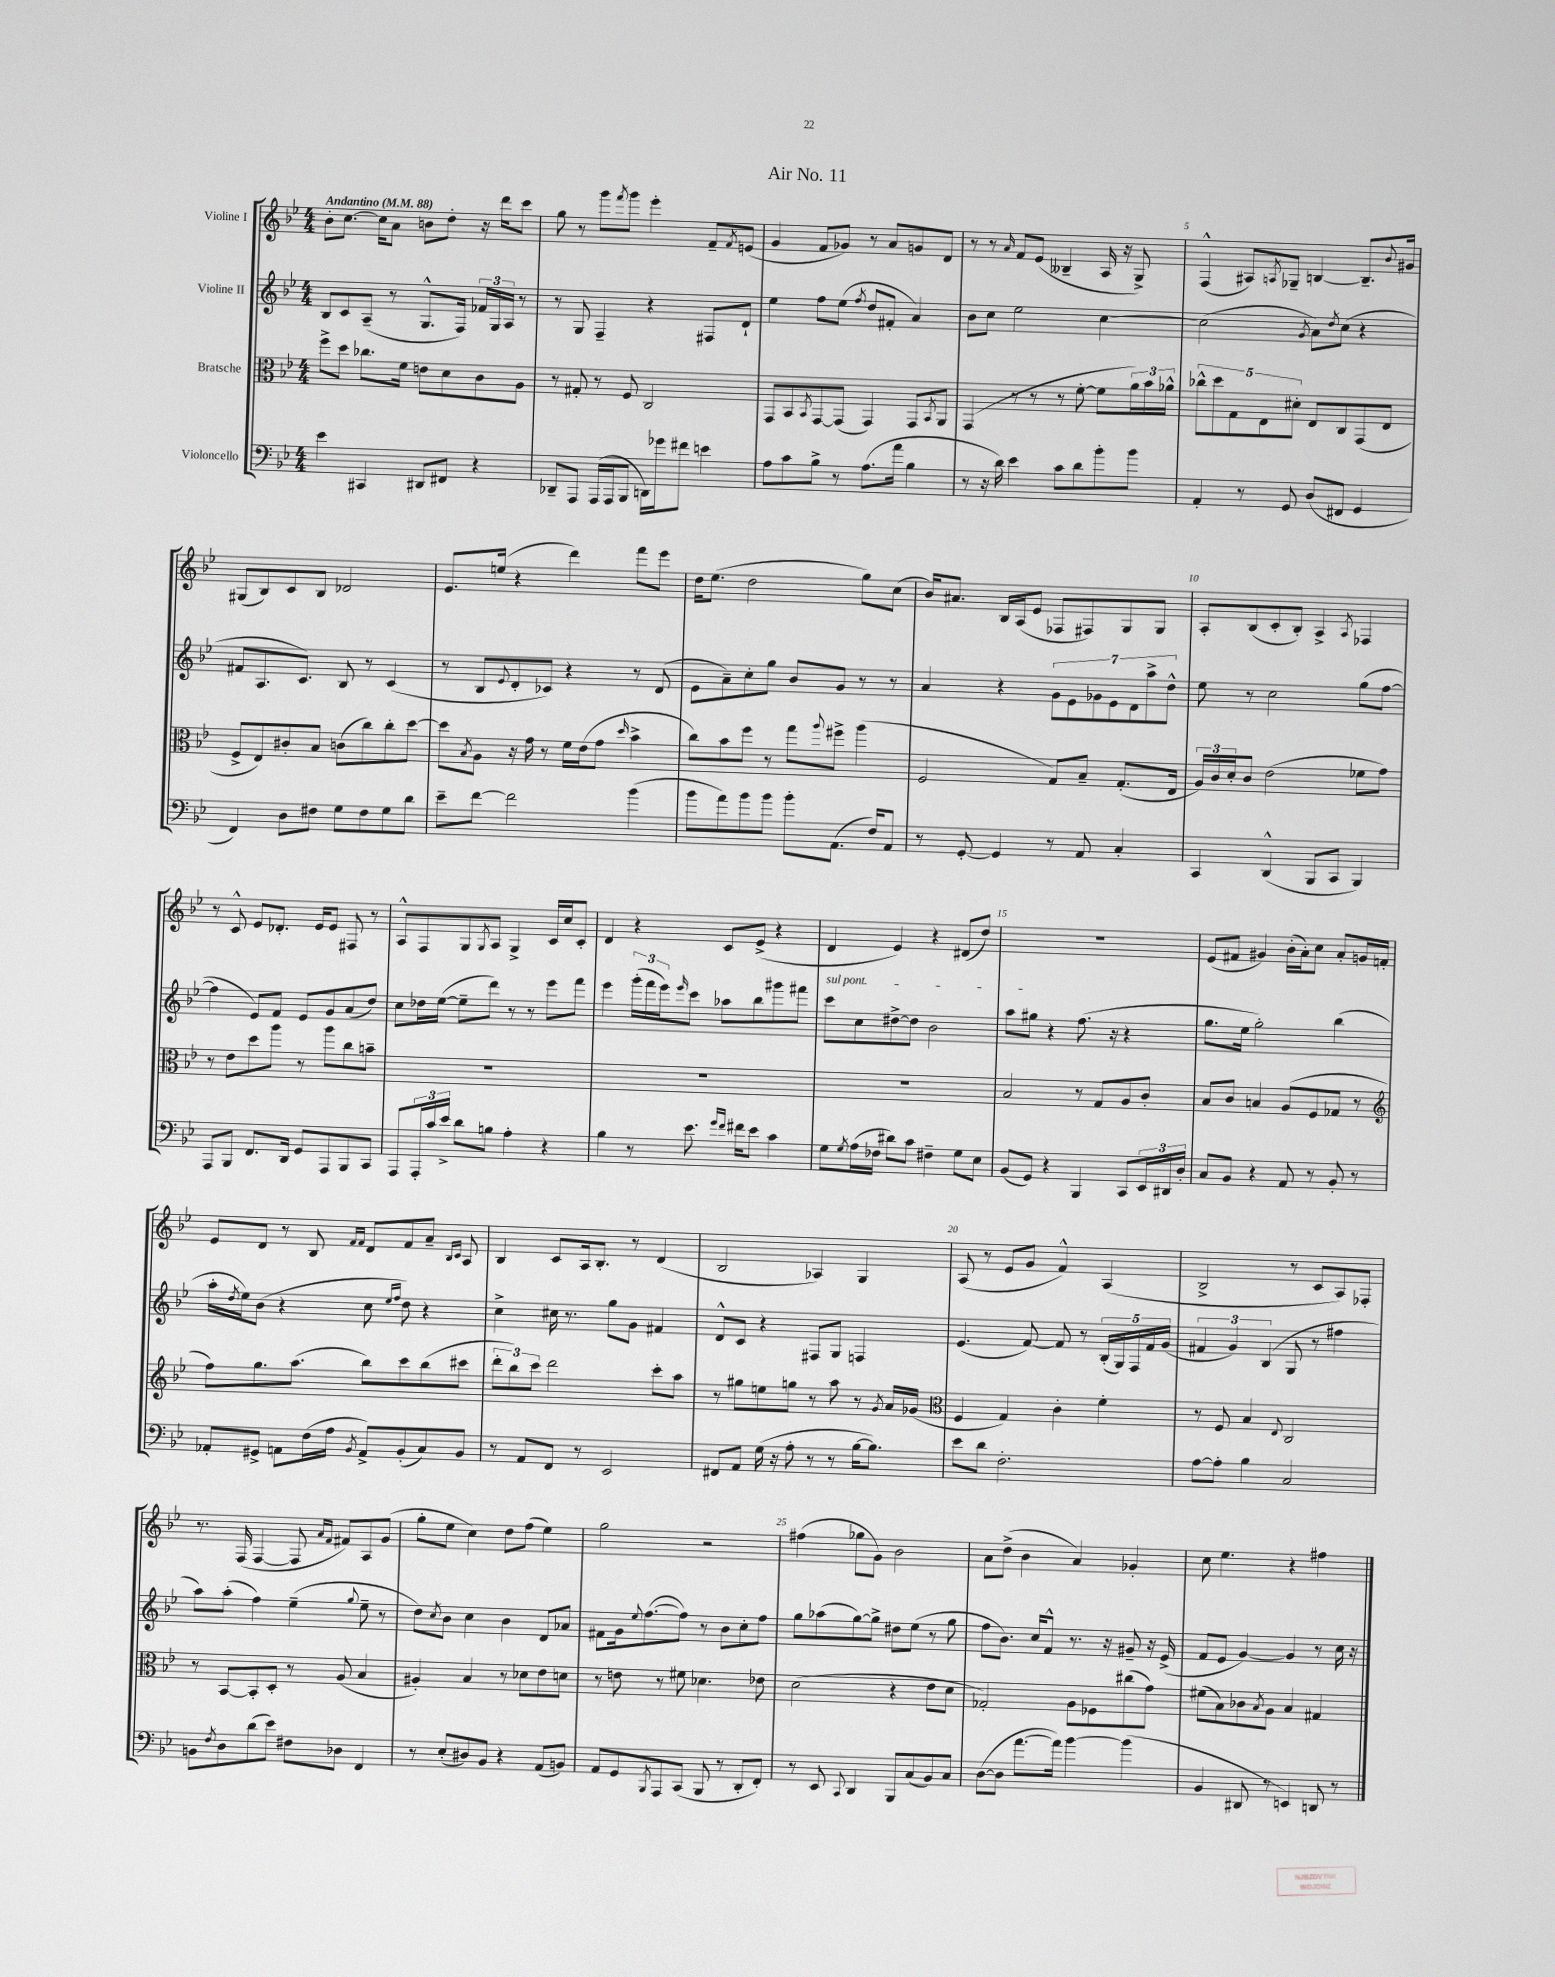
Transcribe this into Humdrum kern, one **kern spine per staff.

**kern	**kern	**kern	**kern
*part4	*part3	*part2	*part1
*staff4	*staff3	*staff2	*staff1
*I"Violoncello	*I"Bratsche	*I"Violine II	*I"Violine I
*clefF4	*clefC3	*clefG2	*clefG2
*k[b-e-]	*k[b-e-]	*k[b-e-]	*k[b-e-]
*M4/4	*M4/4	*M4/4	*M4/4
*MM88	*MM88	*MM88	*MM88
=1	=1	=1	=1
!	!	!	!LO:TX:a:B:t=Andantino
4e-\	8ff^\L	8B-/L	8b-'\L
.	8dd\J	8c/	[8.cc\J
4CC#X/	8.cc-X\L	(8A~/J	.
.	.	.	16cc\KL]
.	.	8r	8a\J
.	16f\Jk	.	.
8DD#X/L	8en\L	8.G^^/L	8bn\L
8FF#X/J	8d\	.	8dd'\J
.	.	16F/Jk)	.
4r	8c\	24f-X/LL	16r
.	.	24G/	.
.	.	.	16ddd\KL
.	.	24A/JJ	.
.	8A\J	8r	8ccc\J
=2	=2	=2	=2
8DD-X~/L	8r	8r	8gg\
8AAA/J	8G#X'/	8G/	8r
(16AAA/LL	8r	4F~/	8ggg\L
16AAA/J	.	.	.
.	.	.	8qfff/
8BBB-/J	8F/	.	8ggg\J
16DDn\LL)	2C/	4r	4eee-'\
16g-X\J	.	.	.
8f#X\J	.	.	.
4en\	.	8F#X/L	8f~/L
.	.	.	8qf/
.	.	8d`/J	(8en/J
=3	=3	=3	=3
8A\L	8GG/L	4ee-\	4g/
8c\	8BB-/	.	.
.	8qBB-/	.	.
8B-^\J	[8GG/	8ff\L	8f/L
8r	(8GG/J]	(8ee-\J	8g-X/J)
.	.	8qff/	.
(8.A\L	4GG/)	8dd/L	8r
.	.	8f#X'/J	8a/L
16a\Jk	.	.	.
4B-\	8GG/L	4a/)	8gn/
.	8qBB-/	.	.
.	8AA/J	.	8d/J
=4	=4	=4	=4
8r	(4GG/	8b-\L	8r
16r	.	8cc\J	8r
16d\)	.	.	.
.	.	.	16qqa/
4e-\	8r	2ee-\	8f/L
.	8r	.	(8e-/J
8c\L	8r	.	4B--X~/
8d\	[8f'\	.	.
8b-'\	8f\L]	[4cc\	16A/
.	.	.	16r
8b-\J	24a\L)	.	8G^/)
.	24b-\	.	.
.	24a-X^^\JJ	.	.
=5	=5	=5	=5
4AA'/	10cc-X^^\L	(2cc\]	(4F^^/
.	10dd\	.	.
.	10G\	.	.
8r	.	.	8A#X/L)
.	10E-\	.	.
.	.	.	8qAn/
8GG/	.	.	8G-X~/J
.	10d#X'\J	.	.
.	.	8qg/	.
(8D/L	8E-/L	8a\L)	[4Bn/
.	.	8qdd/	.
8FF#X/J	8C/	(8cc\J	.
4GG/	(8GG/	4r	8.B~/L]
.	8E-/J	.	.
.	.	.	8qqb-/
.	.	.	16g#X/Jk
!!LO:LB:g=z
=6	=6	=6	=6
4FF/)	8F^/L	8f#X/L	(8G#X/L
.	8E-/)	8.A/	8B-/)
8D\L	8c#X'/	.	8c/
.	.	8.c/J)	.
8F#X\J	8B-/J	.	8B-/J
8G\L	(8cn\L	8B-/	2d-X/
8F#\	8cc\)	8r	.
8G\	8cc'\	(4c/	.
8d\J	[8dd\J	.	.
=7	=7	=7	=7
8e-~\L	8dd\L]	8r	8.e-/L
.	8qB-/	.	.
[8f\J	8A\J	8B-/L	.
.	.	.	(16een/Jk
.	.	8qqe-/	.
2f\]	16r	8d'/	4r
.	16g\	.	.
.	8r	8c-X/J)	.
.	16f\LL	4r	4ddd\)
.	(16e-\J	.	.
.	8g\J	.	.
.	16qqdd/	.	.
(4b-\	4b-^\	8r	8fff\L
.	.	(8d/	8eee-\J
=8	=8	=8	=8
8b-\L	8cc\L)	8e-\L	16dd\KL
.	.	.	(8.ee-\J
8a\)	8b-\	8a~\)	.
8b-\	8ff\J	8cc'\	2dd\
8b-\J	8r	8gg\J	.
8b-'\L	8gg\L	8b-/L	.
.	8qqaa/	.	.
(8.AA\J	8ff#X^\J	8g/J	.
.	(4aa\	8r	8gg\L)
16F/KL)	.	.	.
8AA/J	.	8r	(8cc\J
=9	=9	=9	=9
8r	2F/	4a/	16b-/KL)
.	.	.	8.a#X/J
[8GG'/	.	.	.
4GG/]	.	4r	16B-/LL
.	.	.	(16A/J
.	.	.	8e-/J
8r	8G/L)	14g\L	8F-X/L
.	.	14e-\	.
8AA/	8B-~/J	.	8F#X/)
.	.	14g-X\	.
.	.	14e-\	.
4C'/	(8.G'/L	.	8G/
.	.	14d\	.
.	.	14aa^\	.
.	.	.	8G/J
.	.	14dd^^\J	.
.	16E-/Jk	.	.
=10	=10	=10	=10
4CC/	24A/LL)	8ee-\	8A'/L
.	24c/	.	.
.	24d'/J	.	.
.	8c/J	8r	(8B-/
(4DD^^/	(2e-\	2cc\	8c'/
.	.	.	8B-'/J)
8BBB-/L	.	.	4A^/
8CC/J	.	.	.
.	.	.	8qA/
4BBB-/)	8f-X\L	(8gg\L	4F-X/
.	8g\J)	[8ff\J	.
!!LO:LB:g=z
=11	=11	=11	=11
8AAA/L	8r	4ff\]	8r
8BBB-/J	8e-\L	.	8c^^/
8.FF/L	8dd\	8e-/L)	8e-/L
.	8aa\J	8f/J	8.d-X'/J
16DD/Jk	.	.	.
8GG/L	8r	8e-/L	.
.	.	.	16e-/KL
8AAA/	8aa\L	8g/	8e-/J
8BBB-/	8cc\	(8a/	8F#X/
8CC/J	8bn~\J	8dd/J)	8r
=12	=12	=12	=12
8AAA/L	1r	8cc\L	8A^^/L
24AAA'/L	.	16dd-X\L	8F/
24c/	.	.	.
.	.	([16ee-\JJ	.
24e-^/JJ	.	.	.
8d\L	.	8ee-~\L]	8G/
.	.	.	8qG/
8Bn\J	.	8ddd\J)	8A/J
4A'\	.	8r	4G^/
.	.	8r	.
4r	.	8eee-\L	16c/LL
.	.	.	16cc/J
.	.	8fff\J	8c'/J
=13	=13	=13	=13
4B-\	1r	4eee-\	4d/
8r	.	(24ggg'\LL	4r
.	.	24fff\	.
.	.	24eee-\J)	.
.	.	16qqeee-/	.
8.e-\	.	8ccc\J	.
.	.	8aa-X\L	8c/L
16qqg/LL	.	.	.
16qqf/JJ	.	.	.
16f#X\KL	.	.	.
8e-\J	.	8bb-\	(8e-^/J
4c\	.	8ggg#X\	4r
.	.	8fff#X\J	.
=14	=14	=14	=14
!	!	!LO:TX:a:i:t=sul pont.	!
8G\L	1r	8ccc\L	4d/
8qG/	.	.	.
(16A\L	.	8cc\	.
16F-X\JJ	.	.	.
8d#X\L)	.	[8dd#X^\	4e-/)
8c\J	.	8dd#\J]	.
4F#X~\	.	2b-\	4r
8G\L	.	.	(8d#X/L
8E-\J	.	.	8dd/J)
=15	=15	=15	=15
(8BB-/L	2B-/	8aa\L	1r
8GG/J)	.	8gg#X\J	.
4r	.	4r	.
4BBB-/	8r	(8.ff\	.
.	8G/L	.	.
.	.	16r	.
8CC/L	8A/	4r	.
24EE-/L	8c'/J	.	.
24DD#X/	.	.	.
24D'/JJ	.	.	.
=16	=16	=16	=16
8C/L	8B-/L	8.gg\L	(8e-/L
8BB-/J	8c/J	.	8f#X/J
.	.	16ee-\Jk	.
4r	4Bn/	2gg'\)	4g#X/)
8AA/	(8A/L	.	(16b-'\LL
.	.	.	16a'\J)
8r	8F/	.	8cc\J
8BB-'/	8G-X/J	(4bb-\	8a'/L
8r	8r	.	16gn/L
.	.	.	16fn'/JJ
!!LO:LB:g=z
=17	=17	=17	=17
*	*clefG2	*	*
8AA-X'/L	8ff\L)	16aa'\LL	8e-/L
.	.	8qdd/	.
.	.	16ee-\J)	.
8GG#X^/J	8.gg\	(8b-\J	8d/J
8AAn\L	.	4r	8r
.	(8.aa\J	.	.
(16F\L	.	.	8B-/
16A\JJ	.	.	.
.	.	.	16qqf/LL
8qBB-/	.	.	16qqf/JJ
8AA^/L)	8bb-\L)	8cc\	8d/L
.	.	16qqee-/LL	.
.	.	16qqff/JJ	.
(8BB-'/	8ccc\	8dd\)	8f/
8C/)	(8bb-\	4r	8a~/J
.	.	.	16qqB-/LL
.	.	.	16qqc/JJ
8BB-/J	8ccc#X\J	.	8A/
=18	=18	=18	=18
8r	12ddd'\L	4cc^\	4B-/
.	12bb-\)	.	.
8AA/L	.	.	.
.	12ccc\J	.	.
8FF/J	2ddd\	16cc#X\	8c/L
.	.	8.r	.
8r	.	.	16A/k
.	.	.	8.B-'/J
2EE-/	.	8gg\L	.
.	.	8g\J	8r
.	8ccc'\L	4f#X/	(4d/
.	8aa\J	.	.
=19	=19	=19	=19
8FF#X/L	8r	8d^^/L	2B-/
8AA/J	8gg#X\L	8c/J	.
(16G\	8een\	4r	.
16r	.	.	.
8A'\	8ggn\J	.	.
8r	8r	8F#X/L	4A-X/)
8r	8aa\	8G/J	.
[16B-\KL	8r	4Fn/	4G/
8.B-\J])	.	.	.
.	8qg/	.	.
.	16a/LL	.	.
.	(16g-X/JJ	.	.
=20	=20	=20	=20
*	*clefC3	*	*
8e-\L	4F/	(4.e-/	(8A/
8d\J	.	.	8r
2.F'\	4G/)	.	8e-/L
.	.	[8f/)	8g/J
.	4c'\	8f/]	4f^^/)
.	.	8r	.
.	4f'\	(20B-'/LL	(4A/
.	.	20G/)	.
.	.	20F/	.
.	.	20f/	.
.	.	(20g/JJ	.
=21	=21	=21	=21
[8A\L	8r	6f#X/	2B-^/
8A'\J]	8F/	.	.
.	.	6g/)	.
4B-\	4B-/	.	.
.	.	(6B-/	.
.	8qqE-/	.	.
2C/	2C/	8G/	8r
.	.	8r	8c/L
.	.	4ff#X\	8A/)
.	.	.	8F-X'/J
!!LO:LB:g=z
=22	=22	=22	=22
8BBn\L	8r	8aa\L)	8.r
8qF/	.	.	.
8D\	[8BB-/L	(8aa'\J	.
.	.	.	(16F/
(8d\	8BB-'/]	4ff\)	[4F/
8e-\J)	8D'/J	.	.
8F#X\L	8r	(4ee-~\	8F/]
.	.	.	16qqa/LL
.	.	.	16qqf/JJ
8D-X\J	(8A/	.	8f#X/L)
.	.	8qqgg/	.
4FF/	4B-/	8ee-~\	8A/
.	.	8r	(8g/J
=23	=23	=23	=23
8r	4A#X'/)	8dd\L)	8gg'\L
.	.	8qcc/	.
(8E-'/L	.	8b-\J	8ee-\J
8D#X/)	4B-/	4cc\	4cc\)
8BB-/J	.	.	.
4r	8r	4b-\	8dd\L
.	8d-X\L	.	(8ff\J
(8AA/L	8e-\	8d/L	4ee-\)
8BBn/J)	8dn\J	8a-X/J	.
=24	=24	=24	=24
8AA/L	8r	8f#X\L	2gg\
8GG/	8en\	16g\k	.
.	.	8qqee-/	.
.	.	([8.ff\	.
8qBBB-/	.	.	.
8AAA/	8r	.	.
(8CC/J	8f#X\	8ff\J])	.
8BBB-/	4.d-X\	8r	2r
8r	.	8b-\L	.
8DD'/L	.	8cc'\	.
8FF'/J)	8e-X\	8ff\J	.
=25	=25	=25	=25
8r	(2d\	8gg\L	(4ff#X\
8EE-/	.	(8aa-X\	.
8qqCC/	.	.	.
4DD/	.	[8gg\)	8gg-X\L
.	.	8gg^\J]	8g\J)
8BBB-/L	4r	8dd#X\L	2b-\
(8C/	.	(8ee-\J	.
8BB-/)	8e-\L	8r	.
8C/J	8d\J	8gg\	.
=26	=26	=26	=26
([8D\L	2G-X'/)	8ff\L	8a\L
8D\J]	.	8.b-\J)	(8dd^\J
[8.a\L	.	.	4b-\
.	.	16cc/KL	.
.	.	8f^^/J	.
16a\Jk])	.	.	.
[4b-\	8A\L	8.r	4a/)
.	8F-X\	.	.
.	.	16r	.
(4b-\]	(8cc#X\	8g#X~/	4g-X'/
.	8g\J)	16r	.
.	.	(16e-^/	.
=27	=27	=27	=27
4BB-/	(8f#X\L	8f/L	8cc\
.	8B-\)	8e-/J	4.ee-\
8DD#X/	8c-X\	[4g/)	.
.	8qB-/	.	.
8r	8A\J	.	.
4EEn/)	4B-/	4g/]	4r
8DDn/	4G#X/	8r	4ff#X\
8r	.	16cc\	.
.	.	16r	.
==	==	==	==
*-	*-	*-	*-
